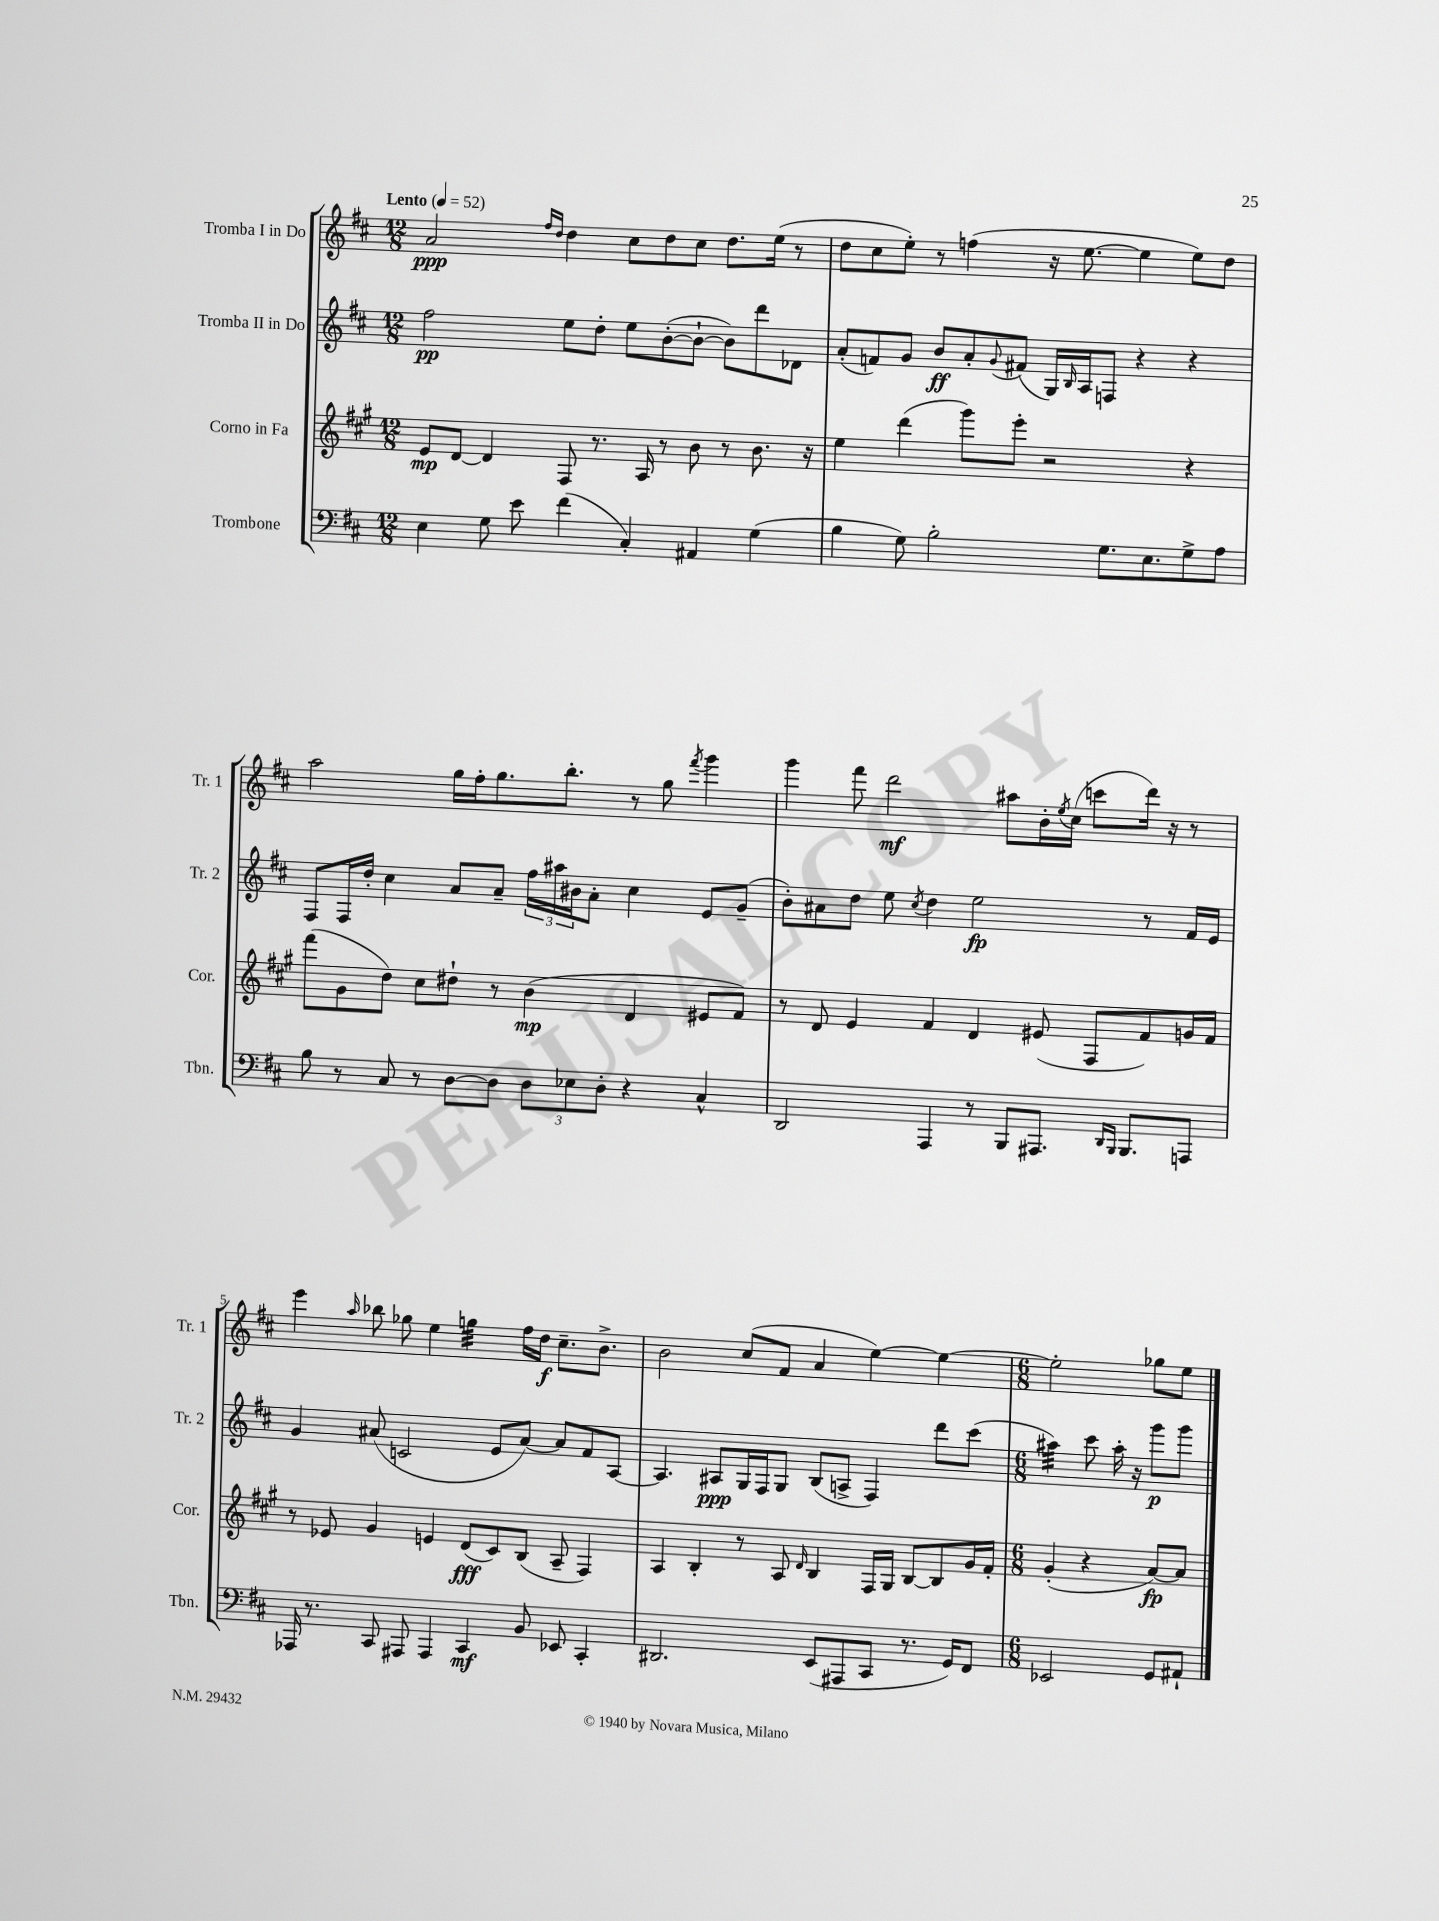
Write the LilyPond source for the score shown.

<<
\new StaffGroup <<
\new Staff = "s0" \with { instrumentName = "Tromba I in Do" shortInstrumentName = "Tr. 1" } {
    \clef treble \key d \major \numericTimeSignature \time 12/8 \tempo "Lento" 4 = 52
    a'2\ppp \grace { fis''16 d''16 } d''4 cis''8 d''8 cis''8 d''8. e''16( r8 |
    d''8 cis''8 e''8-.) r8 f''4( r16 e''8.~ e''4 e''8) d''8 |
    a''2 g''16 fis''16-. g''8. b''8.-. r8 g''8 \acciaccatura { fis'''8 } g'''4 |
    g'''4 fis'''8 d'''2\mf ais''8 b'16-. \acciaccatura { e''8 } cis''16( c'''8 d'''16) r16 r8 |
    e'''4 \grace { a''16 } bes''8 ges''8 e''4 g''4:32 fis''16 d''16\f cis''8.-- b'8.-> |
    b'2 cis''8( fis'8 a'4 e''4~) e''4~ |
    \numericTimeSignature \time 6/8 e''2-. ges''8 e''8 \bar "|." |
}
\new Staff = "s1" \with { instrumentName = "Tromba II in Do" shortInstrumentName = "Tr. 2" } {
    \clef treble \key d \major \numericTimeSignature \time 12/8
    fis''2\pp e''8 d''8-. e''8 b'8~-.( b'8~-! b'8) d'''8 des'8 |
    a'8-.( f'8) g'8 b'8\ff a'8-. \appoggiatura { g'8 } fis'8( g16) \grace { b16 } a16 f8 r4 r4 |
    fis8 fis16 d''16-. cis''4 a'8 a'8-- \tuplet 3/2 { fis''16 ais''16 bis'16 } a'8-. cis''4 e'8 g'8--( |
    b'8-.) ais'8 d''8 e''8 \acciaccatura { cis''8 } d''4 e''2\fp r8 fis'16 e'16 |
    g'4 ais'8( c'2 e'8 ais'8~) ais'8 fis'8 a8~ |
    a4. ais8\ppp g16 fis16 g8 b8( a8-> fis4) d'''8 cis'''8( |
    \numericTimeSignature \time 6/8 ais''4:32) cis'''8 ais''16-. r16 g'''8\p g'''8 \bar "|." |
}
\new Staff = "s2" \with { instrumentName = "Corno in Fa" shortInstrumentName = "Cor." } {
    \clef treble \key a \major \numericTimeSignature \time 12/8
    e'8\mp d'8~ d'4 fis8 r8. a16 r8 b'8 r8 b'8. r16 |
    e''4 d'''4( gis'''8) e'''8-. r2 r4 |
    fis'''8( gis'8 d''8) cis''8 dis''8-! r8 b'4\mp( d'4 eis'8 fis'8) |
    r8 d'8 e'4 fis'4 d'4 eis'8( fis8 fis'8) g'16 fis'16 |
    r8 ees'8 gis'4 e'4 d'8\fff( cis'8) b8( a8-- fis4) |
    a4 b4-. r8 a8 \grace { d'16 } b4 fis16 gis16 b8~ b8 gis'16 fis'16-. |
    \numericTimeSignature \time 6/8 gis'4-.( r4 a'8~\fp) a'8 \bar "|." |
}
\new Staff = "s3" \with { instrumentName = "Trombone" shortInstrumentName = "Tbn." } {
    \clef bass \key d \major \numericTimeSignature \time 12/8
    e4 g8 e'8 fis'4( cis4-.) ais,4 g4( |
    b4 g8) b2-. g8. e8. g8-> a8 |
    b8 r8 cis8 r8 d8~ d8 \tuplet 3/2 { d8 ees8 d8-. } r4 cis4-^ |
    d,2 a,,4 r8 b,,8 ais,,8. \grace { d,16 b,,16 } b,,8. a,,8 |
    aes,,16 r8. cis,8 ais,,8 ais,,4 cis,4\mf b,8 ees,8 cis,4-. |
    dis,2. e,8( ais,,8 cis,8 r8. g,16) fis,8 |
    \numericTimeSignature \time 6/8 ees,2 g,8 ais,8-! \bar "|." |
}
>>
>>
\layout { \context { \Score \override BarNumber.break-visibility = ##(#f #t #t) barNumberVisibility = #(every-nth-bar-number-visible 5) } }
